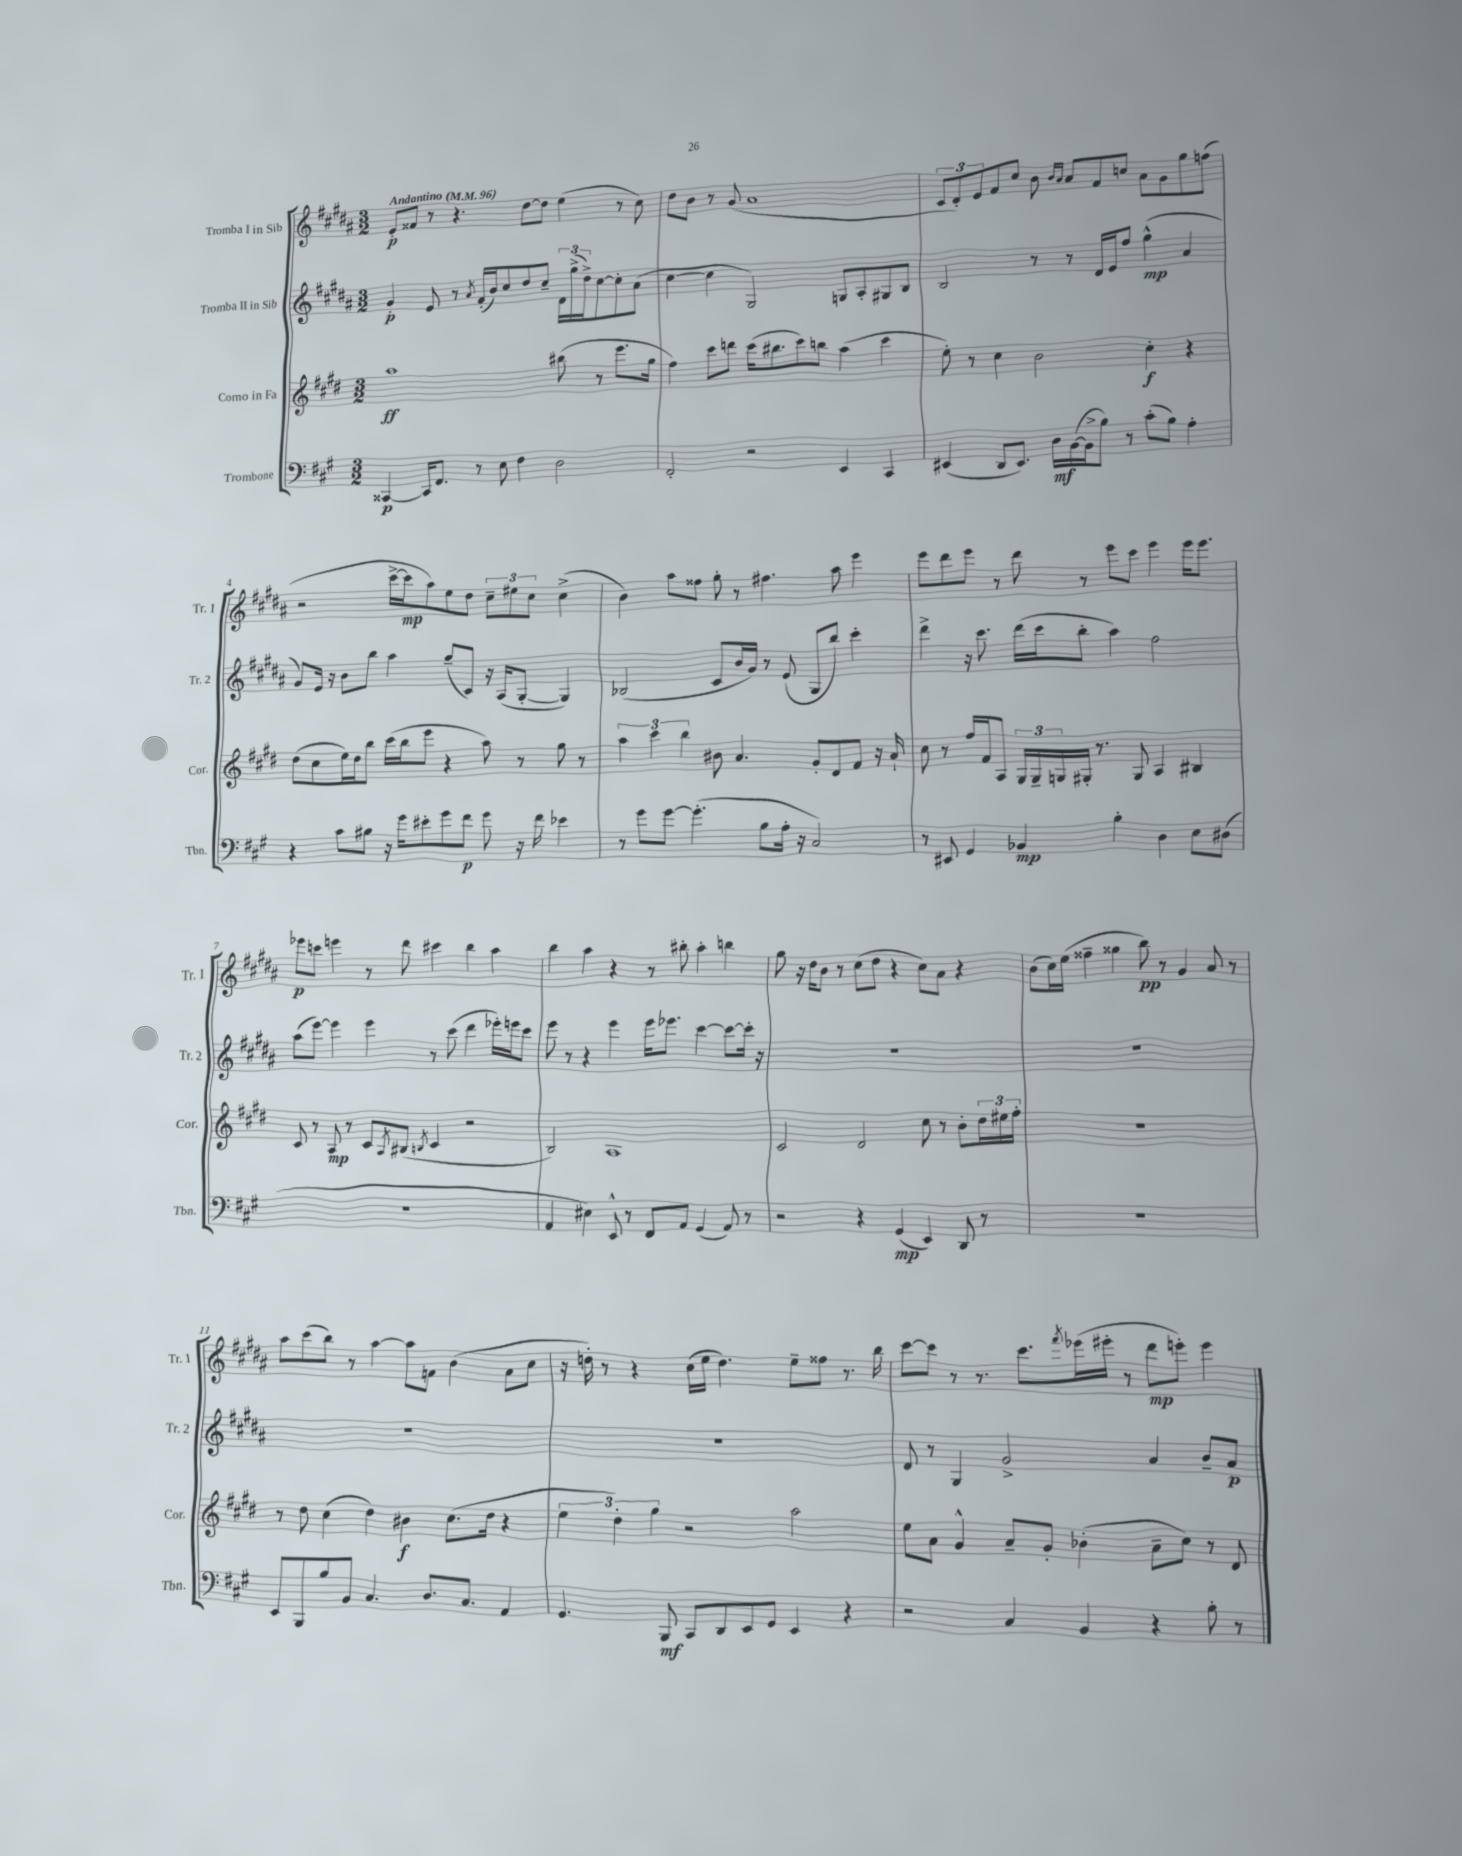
<<
\new StaffGroup <<
\new Staff = "s0" \with { instrumentName = "Tromba I in Sib" shortInstrumentName = "Tr. 1" } {
    \clef treble \key b \major \numericTimeSignature \time 3/2 \tempo "Andantino" 4 = 96
    e'8-.\p fisis'8 r8 r4. dis''8~ dis''8 e''4( r8 cis''8) |
    dis''8 b'8 r8 gis'8( ais'1 |
    \tuplet 3/2 { cis'8 dis'8-.) e'8 } fis'8 cis''8 b'8 \grace { b'16 ais'16 } ais'8 fis'8 c''8 ais'8 gis'8 gis''8 f''8( |
    r2 cis'''16~-> cis'''16\mp ais''8) e''8 dis''8 \tuplet 3/2 { cis''8-- eis''8 cis''8 } cis''4->( |
    b'4) ais''8 fisis''8 gis''8-. r8 fis''4. ais''8 e'''4 |
    e'''8 dis'''8 e'''8 r8 dis'''8 r8 e'''8 cis'''8 e'''4 e'''16 e'''8. |
    ees'''8\p c'''8 e'''4 r8 dis'''8 cis'''4 b''4 ais''4 |
    b''4 ais''4 r4 r8 bis''8-. ais''4-. b''4 |
    gis''8 r16 dis''16 b'8 r8 cis''8( dis''8 r4 cis''8) ais'8 r4 |
    b'8( cis''16) e''16( fisis''4-- gisis''4 b''8\pp) r8 gis'4 ais'8 r8 |
    ais''8 cis'''8( b''8) r8 ais''4~ ais''8 f'8 b'4( ais'8 cis''8 |
    r16 d''16-.) r8 r4 cis''16( e''16 d''4.) e''8-- fisis''8 r8. b''16 |
    cis'''8~ cis'''8 r8 r8. cis'''8. \acciaccatura { fis'''8 } ees'''16( eis'''16-. r8 dis'''8\mp e'''8-.) e'''4 \bar "|." |
}
\new Staff = "s1" \with { instrumentName = "Tromba II in Sib" shortInstrumentName = "Tr. 2" } {
    \clef treble \key b \major \numericTimeSignature \time 3/2
    gis'4-.\p e'8 r8 \acciaccatura { ais'8 } fis'16-.( b'16) cis''8 dis''8 cis''8-- \tuplet 3/2 { dis'16 gis''16->( dis''16->) } cis''8~ cis''8-. ais'8( |
    cis''4~ cis''4 gis2) g8 ais8-. gis8 b8 |
    b2 r8 r8 dis'16 e'16 fis''8 gis''4-^\mp( ais'4 |
    gis'8) e'16 r16 b'8 b''8 ais''4 gis''8--( cis'8) r16 ais16( gis8~-. gis4) |
    bes2( cis'8 b'16 gis'16) r8 e'8( gis8 b''8) cis'''4-. |
    dis'''4-> r16 cis'''8. dis'''16( cis'''16 b''8-. ais''4) fis''2 |
    ais''8( e'''8~) e'''4 e'''4 r8 cis'''8( dis'''4 ees'''16-.) e'''16 cis'''8 |
    e'''8 r8 r4 e'''4 e'''16 ees'''8. cis'''4~ cis'''8~ cis'''16-. r16 |
    R1. |
    R1. |
    R1. |
    R1. |
    dis'8 r8 gis4 gis'2-> ais'4 b'8-- ais'8\p \bar "|." |
}
\new Staff = "s2" \with { instrumentName = "Corno in Fa" shortInstrumentName = "Cor." } {
    \clef treble \key e \major \numericTimeSignature \time 3/2
    a''1\ff bis''8( r8 e'''8. gis''16 |
    fis''4) cis'''8 d'''8 cis'''16( bis''8. cis'''8) b''8 a''4( cis'''4 |
    e''8-.) r8 cis''4 b'2 cis''4-.\f r4 |
    dis''8( cis''8 e''16) dis''16 b''8 cis'''16( b''16 e'''8 r4 a''8) r8 gis''8 r8 |
    \tuplet 3/2 { a''4 cis'''4 b''4 } bis'8 a'4. gis'8-. dis'8 fis'8 r16 a'16-! |
    cis''8 r8 fis''16 fis'16 a8 \tuplet 3/2 { gis16 gis16-- g16 } gis16-. r8. gis8 a4 bis4 |
    cis'8 r8 a8\mp r8 cis'8 \acciaccatura { a8 } bis8( \acciaccatura { b8 } cis'4 r2 |
    b2) a1 |
    cis'2 dis'2 cis''8 r8 b'8-. \tuplet 3/2 { dis''16 eis''16 fis''16-. } |
    R1. |
    r8 dis''8 cis''4( dis''4) bis'4\f cis''8.( dis''16 r4 |
    \tuplet 3/2 { e''4 dis''4-.) gis''4 } r2 a''2 |
    e''8 a'8 gis'4-^ a'8-- gis'8-. bes'4-.( a'8-- cis''8) r8 dis'8 \bar "|." |
}
\new Staff = "s3" \with { instrumentName = "Trombone" shortInstrumentName = "Tbn." } {
    \clef bass \key a \major \numericTimeSignature \time 3/2
    cisis,4~\p cisis,16 fis,8. r8 e8 fis4 d2 |
    fis,2-. r2 e,4 cis,4 |
    eis,4( d,8 eis,8.) d16\mf b,16~( b,16-> b8) r8 cis'8-.( b8) a4-. |
    r4 cis'8 bis8 r16 gis'16 eis'8-. gis'8 fis'8\p gis'8 r16 fis'16 ees'4 |
    r8 gis'8 gis'8~ gis'4.-.( b8 a16-. r16 cis2) |
    r8 eis,8 gis,4 bes,4\mp b4-. d4 e8 dis8( |
    R1. |
    a,4 eis4) e,8-^ r8 fis,8 a,8 gis,4( a,8) r8 |
    r2 r4 gis,4\mp( e,4) d,8 r8 |
    R1. |
    e,8 b,,8 b8 b,8 cis4. d8. cis8. a,4 |
    gis,4. b,,8\mf cis,8 d,8 e,8 gis,8 e,4 r4 |
    r2 cis4 b,4 r4 b8-. r8 \bar "|." |
}
>>
>>
